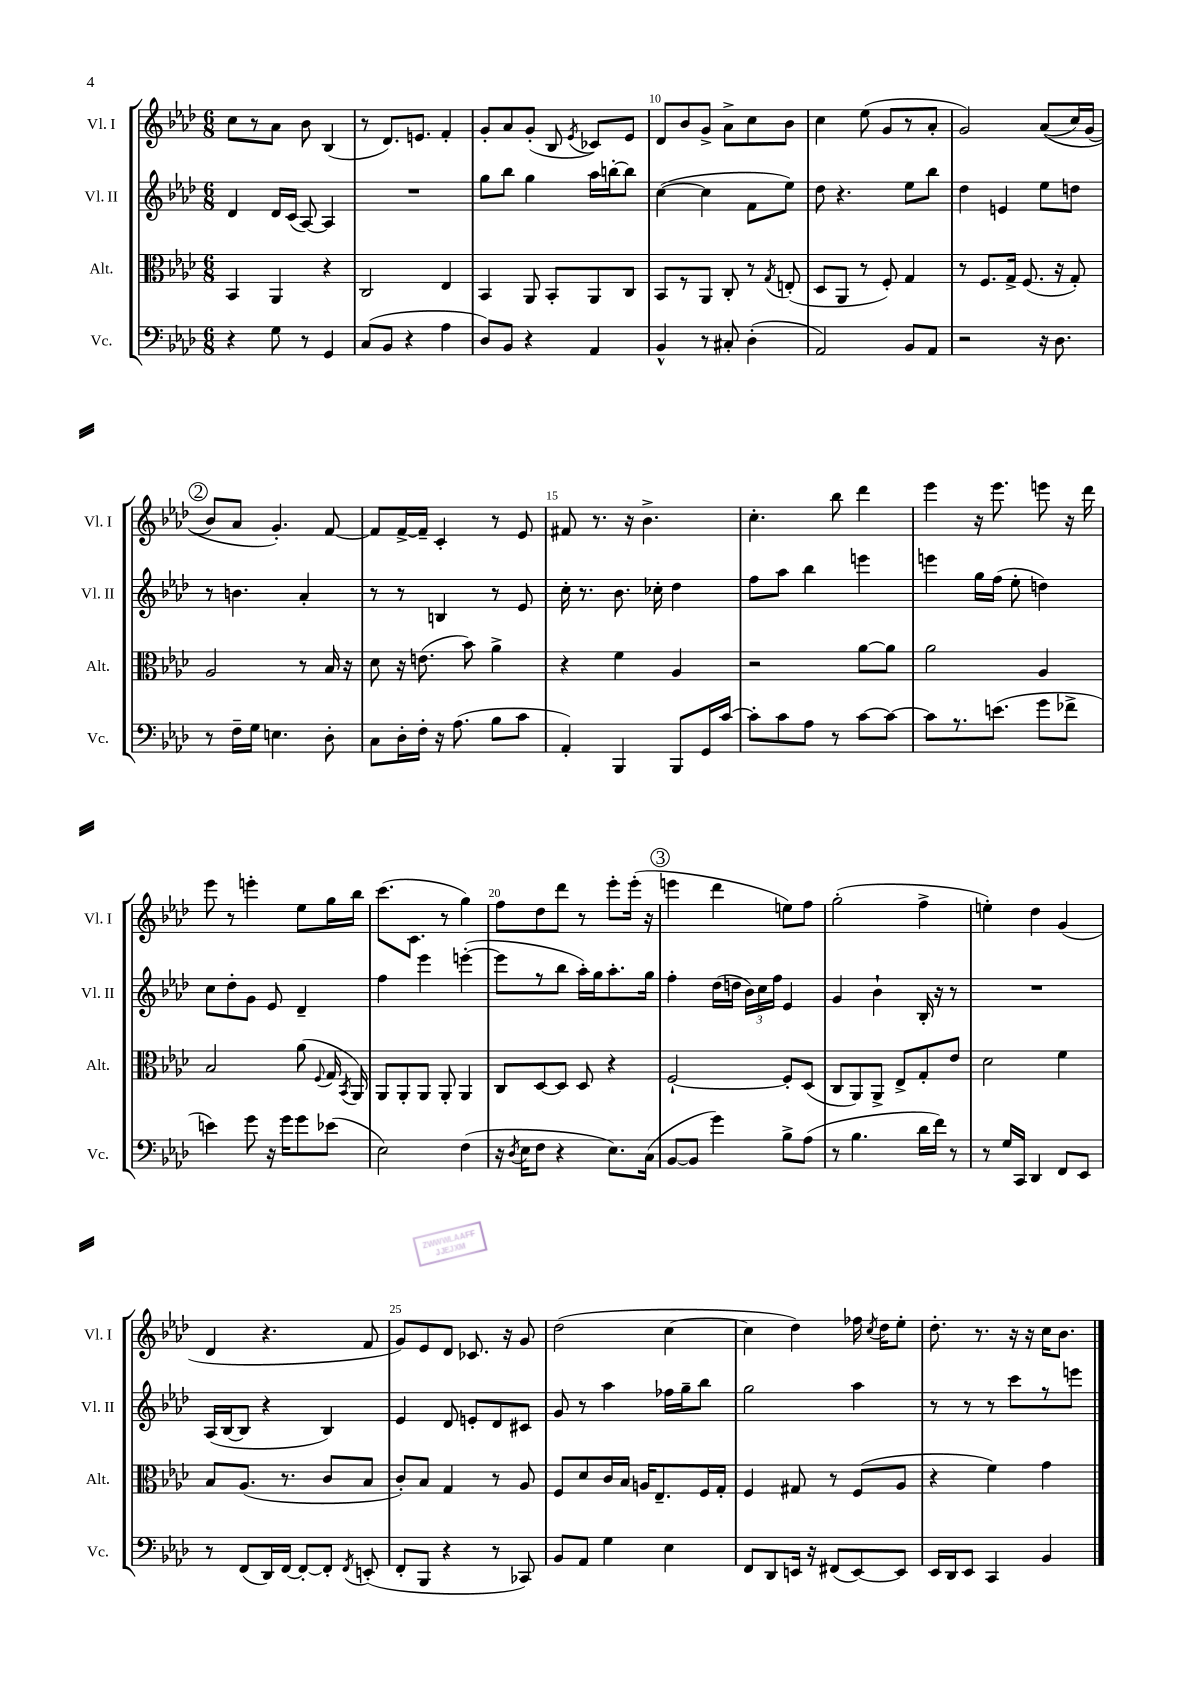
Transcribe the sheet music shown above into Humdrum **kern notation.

**kern	**kern	**kern	**kern
*part4	*part3	*part2	*part1
*staff4	*staff3	*staff2	*staff1
*I"Vc.	*I"Alt.	*I"Vl. II	*I"Vl. I
*I'Vc.	*I'Alt.	*I'Vl. II	*I'Vl. I
*clefF4	*clefC3	*clefG2	*clefG2
*k[b-e-a-d-]	*k[b-e-a-d-]	*k[b-e-a-d-]	*k[b-e-a-d-]
*M6/8	*M6/8	*M6/8	*M6/8
=7	=7	=7	=7
4r	4BB-/	4d-/	8cc\L
.	.	.	8r
8G\	4AA-/	16d-/LL	8a-\J
.	.	(16c/JJ	.
8r	.	[8A-/)	8b-\
4GG/	4r	4A-/]	(4B-/
=8	=8	=8	=8
(8C/L	2C/	2.r	8r
8BB-/J	.	.	8.d-/L)
4r	.	.	.
.	.	.	8.en/J
4A-\	4E-/	.	4f'/
=9	=9	=9	=9
8D-/L)	4BB-/	8gg\L	8g'/L
8BB-/J	.	8bb-\J	8a-/
4r	8AA-/	4gg\	(8g'/J
.	8BB-'/L	.	8B-/
.	.	.	8qe-/
4AA-/	8AA-/	16aa-\LL	8c-X/L)
.	.	[16bbn'\J	.
.	8C/J	8bb\J]	8e-/J
=10	=10	=10	=10
4BB-^^/	8BB-/L	([4cc\	8d-/L
.	8r	.	8b-/
8r	8AA-/J	4cc\]	8g^/J
8C#X'/	8C'/	.	8a-^\L
(4D-'\	8r	8f\L	8cc\
.	8qG/	.	.
.	(8En'/	8ee-\J)	8b-\J
=11	=11	=11	=11
2AA-/)	8D-/L	8dd-\	4cc\
.	8AA-/J	4.r	.
.	8r	.	(8ee-\
.	8F'/)	.	8g/L
8BB-/L	4G/	8ee-\L	8r
8AA-/J	.	8bb-\J	8a-'/J
=12	=12	=12	=12
2r	8r	4dd-\	2g/)
.	8.F/L	.	.
.	.	4en/	.
.	16G^/Jk	.	.
.	(8.F/	.	.
16r	.	8ee-\L	((8a-/L
8.D-\	16r	.	.
.	8G'/)	8ddn\J	16cc/L)
.	.	.	(16g/JJ
!!LO:LB:g=z
!!LO:REH:place=s1:t=2
=13	=13	=13	=13
8r	2A-/	8r	8b-/L)
16F~\LL	.	4.bn\	8a-/J
16G\JJ	.	.	.
4.En\	.	.	4.g'/)
.	8r	4a-'/	.
8D-'\	16B-/	.	[8f/
.	16r	.	.
=14	=14	=14	=14
8C\L	8d-\	8r	8f/L]
16D-'\L	16r	8r	[16f^/L
16F'\JJ	(8.en\	.	16f~/JJ]
16r	.	4Bn/	4c'/
(8.A-\	.	.	.
.	8b-\)	.	.
8B-\L	4a-^\	8r	8r
8c\J	.	8e-/	8e-/
=15	=15	=15	=15
4AA-'/)	4r	16cc'\	8f#X/
.	.	8.r	.
.	.	.	8.r
4BBB-/	4f\	8.b-\	.
.	.	.	16r
.	.	.	4.b-^\
.	.	16cc-X'\	.
8BBB-/L	4A-/	4dd-\	.
16GG/L	.	.	.
[16c/JJ	.	.	.
=16	=16	=16	=16
8c'\L]	2r	8ff\L	4.cc'\
8c\	.	8aa-\J	.
8A-\J	.	4bb-\	.
8r	.	.	8bb-\
[8c\L	[8a-\L	4eeen\	4ddd-\
8c\J_	8a-\J]	.	.
=17	=17	=17	=17
8c\L]	2a-\	4eeen\	4eee-\
8.r	.	.	.
.	.	16gg\LL	16r
(8.en\J	.	(16ff\JJ	8.eee-\
.	.	8ee-'\	.
8g\L	4A-/	4ddn\)	8eeen\
8f-X^\J	.	.	16r
.	.	.	16ddd-\
!!LO:LB:g=z
=18	=18	=18	=18
4en\)	2B-/	8cc\L	8eee-\
.	.	8dd-'\	8r
8g\	.	8g\J	4eeen'\
16r	.	8e-/	.
16g\KL	.	.	.
8g\	(8a-\	4d-~/	8ee-\L
.	8qqF/	.	.
(8e-X\J	16G/	.	16gg\L
.	8qBB-/	.	.
.	16AA-/)	.	16bb-\JJ
=19	=19	=19	=19
2E-\)	8AA-/L	4ff\	(8.ccc\L
.	8AA-'/	.	.
.	.	.	8.c\J
.	8AA-/J	4eee-\	.
.	8AA-'/	.	8r
(4F\	4AA-/	([4eeen'\	4gg\)
=20	=20	=20	=20
16r	8C/L	8eee\L]	8ff\L
8qD-/	.	.	.
16E-\KL	.	.	.
8F\J	[8D-/	8r	8dd-\
4r	8D-/J]	8bb-\J	8ddd-\J
.	8D-/	16aa-'\LL)	8r
.	.	16gg\J	.
8.E-\L)	4r	8.aa-'\	8eee-'\L
.	.	.	(16eee-'\Jk
(16C\Jk	.	16gg\Jk	16r
!!LO:REH:place=s1:t=3
=21	=21	=21	=21
[8BB-/L	[2F`/	4ff'\	4eeen\
8BB-/J]	.	.	.
4g\)	.	(16dd-\LL	4ddd-\
.	.	16ddn\JJ	.
.	.	24b-\LL)	.
.	.	24cc\	.
.	.	24ff\JJ	.
8B-^\L	8F'/L]	4e-/	8een\L)
(8A-\J	(8D-/J	.	8ff\J
=22	=22	=22	=22
8r	8C/L	4g/	(2gg'\
4.B-\	8AA-/)	.	.
.	8AA-^/J	4b-`\	.
.	8E-^/L	.	.
16d-\LL	8G'/	16B-'/	4ff^\
16f\JJ)	.	16r	.
8r	8e-/J	8r	.
=23	=23	=23	=23
8r	2d-\	2.r	4een'\)
16G/LL	.	.	.
16CC/JJ	.	.	.
4DD-/	.	.	4dd-\
8FF/L	4f\	.	(4g/
8EE-/J	.	.	.
!!LO:LB:g=z
=24	=24	=24	=24
8r	8B-/L	(16A-/LL	4d-/
.	.	[16B-/J	.
(8FF/L	(8.A-/J	8B-/J]	.
16DD-/L)	.	4r	4.r
[16FF/JJ	8.r	.	.
8FF'/L_	.	.	.
8FF'/J]	8c/L	4B-/)	.
8qFF/	.	.	.
(8EEn'/	8B-/J	.	8f/
=25	=25	=25	=25
8FF'/L	8c'/L)	4e-/	8g/L)
8BBB-/J	8B-/J	.	8e-/
4r	4G/	8d-/	8d-/J
.	.	8en'/L	8.c-X/
8r	8r	8d-/	.
.	.	.	16r
8CC-X/)	8A-/	8c#X/J	8g/
=26	=26	=26	=26
8BB-/L	8F/L	8g/	(2dd-\
8AA-/J	8d-/	8r	.
4G\	16c/L	4aa-\	.
.	16B-/JJ	.	.
.	16An/KL	.	.
.	8.E-~/	.	.
4E-\	.	16ff-X\LL	[4cc\
.	.	16gg~\J	.
.	16F/L	8bb-\J	.
.	16G'/JJ	.	.
=27	=27	=27	=27
8FF/L	4F/	2gg\	4cc\]
8DD-/	.	.	.
16EEn/Jk	8G#X/	.	4dd-\)
16r	.	.	.
(8FF#X/L	8r	.	.
[8EE/)	(8F/L	4aa-\	16ff-X\
.	.	.	8qcc/
.	.	.	16dd-\KL
8EE/J]	8A-/J	.	8ee-'\J
=28	=28	=28	=28
16EE-/LL	4r	8r	8.dd-'\
16DD-/J	.	.	.
8EE-/J	.	8r	.
.	.	.	8.r
4CC/	4f\)	8r	.
.	.	8ccc\L	16r
.	.	.	16r
4BB-/	4g\	8r	16cc\KL
.	.	.	8.b-\J
.	.	8eeen\J	.
==	==	==	==
*-	*-	*-	*-
